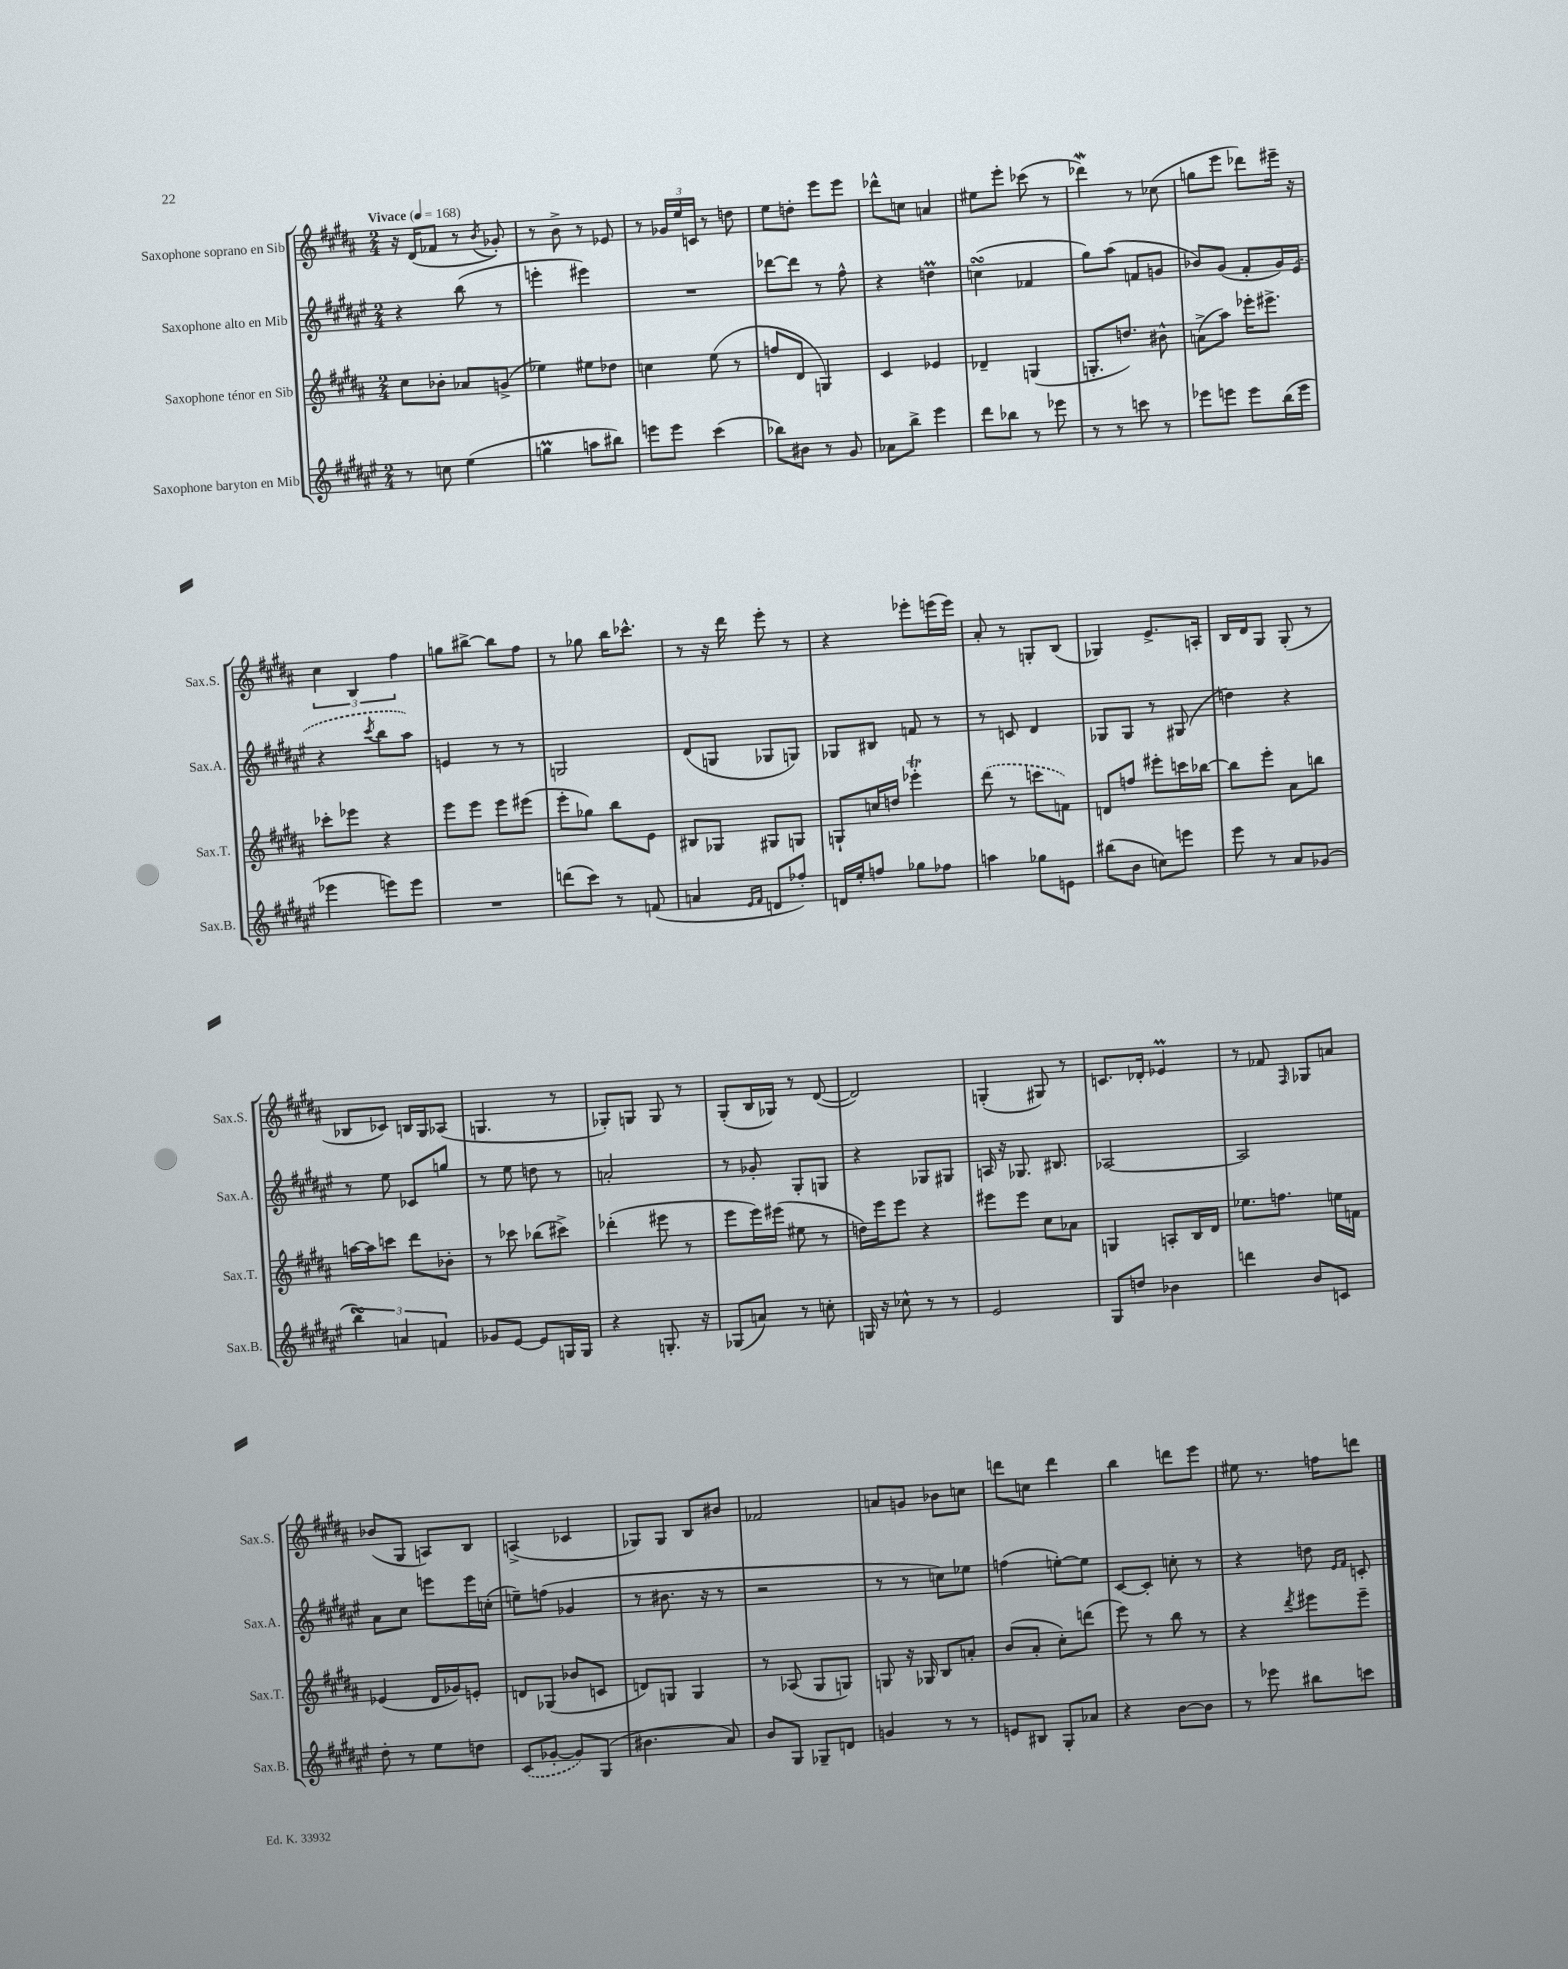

**kern	**kern	**kern	**kern
*staff4	*staff3	*staff2	*staff1
*clefG2	*clefG2	*clefG2	*clefG2
*k[f#c#g#d#a#e#]	*k[f#c#g#d#a#]	*k[f#c#g#d#a#e#]	*k[f#c#g#d#a#]
*M2/4	*M2/4	*M2/4	*M2/4
*MM168	*MM168	*MM168	*MM168
8r	8cc#	4r	16r
.	.	.	(16d#
8cc	8b-'	.	8f-
(4ee#	8a-	(8bb	8r
.	.	.	8qb
.	(8g^	8r	8g-')
=	=	=	=
4gg	4ee-)	4eee'	8r
.	.	.	8b^
8aa	8ee#	4eee#)	8r
8bb#)	8dd-	.	8e-
=	=	=	=
8eee	4cc	2r	8r
8eee	.	.	24g-
.	.	.	24ee
.	.	.	24c
(4ccc#	(8ee	.	8r
.	8r	.	8dd
=	=	=	=
8bb-)	8ff	[8ddd-	8ee
8b#	8d#	8ddd-]	8dd'
8r	4G)	8r	8eee
8g#	.	8ff#^^	8eee
=	=	=	=
8a-	4c#	4r	8ddd-^^
8bb^	.	.	8cc
4eee#	4e-	4dd	4a
=	=	=	=
8ddd#	4d-~	(4cc	8ee#
8bb-	.	.	8eee'
8r	(4G	4f-	(8ccc-
8eee-	.	.	8r
=	=	=	=
8r	8.G'	8gg#)	4ddd-)
8r	.	(8aa#	.
.	8.dd)	.	.
8ccc	.	8f	8r
8r	8b#^^	8g	(8cc-
=	=	=	=
8eee-	(8a^	8b-)	8gg
8eee	8aa#)	(8g#	8eee
8eee	16eee-'	8f#'	8ddd-)
.	8.eee#^	.	.
(16bb	.	16g#)	16eee#~
16eee	.	(16e#	16r
=	=	=	=
4eee-	8ccc-'	4r	6cc#
.	8eee-	.	.
.	.	.	6B
.	.	8qccc#	.
8eee)	4r	8bb	.
.	.	.	6ff#
8eee	.	8aa#)	.
=	=	=	=
2r	8eee	4e	8gg
.	8eee	.	[8bb#^
.	8eee	8r	8bb#]
.	(8eee#	8r	8ff#
=	=	=	=
(8ddd	8eee'	2G	8r
8ccc#)	8gg-)	.	8gg-
8r	8bb	.	16bb
.	.	.	8.ccc-^^
(8f	8e	.	.
=	=	=	=
4a	8B#	(8d#	8r
.	8G-	8G	16r
.	.	.	16ddd#
16qqe#	.	.	.
16qqf#	.	.	.
8d	8G#	8G-	8eee'
8ff-')	8G	8G)	8r
=	=	=	=
16d	8G`	8G-	4r
16ee#'	.	.	.
8ff	16cc	8B#	.
.	16dd	.	.
8gg-	4eee-'	8f	8eee-'
8ff-	.	8r	(16eee
.	.	.	16eee)
=	=	=	=
4aa	(8ddd#	8r	8a#'
.	8r	8c	8r
8gg-	8ccc	4d#	8G'
8e	8f)	.	(8B
=	=	=	=
(8bb#	8d	8G-	4G-)
8b	8ff	8G-	.
8cc)	8eee#'	8r	8.e^
8eee	16ccc	(8G#	.
.	[16bb-	.	16A'
=	=	=	=
8eee#	8bb-]	4dd)	16B
.	.	.	16d#
8r	8eee'	.	8G#
8a#	8a#	4r	(8G#'
(8g-	8bb	.	8r
=	=	=	=
6bb)	[16aa	8r	8B-
.	16aa]	.	.
.	8ccc	8ee#	8c-)
6a	.	.	.
.	8ddd#	8c-	16B
.	.	.	16G#
6f	.	.	.
.	8b-'	8gg	(8A-
=	=	=	=
8g-	8r	8r	4.G
[8e#	8ccc-	8ee#	.
8e#]	(8bb-	8dd	.
16G	8ccc#^)	8r	8r
16G	.	.	.
=	=	=	=
4r	(4ddd-'	2a'	8G-')
.	.	.	8G
8.G'	8eee#	.	8G
.	8r	.	8r
16r	.	.	.
=	=	=	=
(8G-	8eee	8r	(8G#'
8a)	16eee)	8g-'	16B
.	(16eee#	.	16G-)
8r	8ee#	8G#'	8r
8cc'	8r	8G	([8d#
=	=	=	=
16G	16dd)	4r	2d#])
16r	16eee	.	.
8cc-^^	8eee	.	.
8r	4r	8G-	.
8r	.	8G#	.
=	=	=	=
2e#	8eee#	16A	(4G'
.	.	16r	.
.	8eee#	8.G-	.
.	8cc#	.	8G#)
.	.	8.B#	.
.	8a-	.	8r
=	=	=	=
8G#	4G	[2A-	8.c
8dd	.	.	.
.	.	.	16d-'
4b-	8A'	.	4e-
.	16B	.	.
.	16d#	.	.
=	=	=	=
4ddd	8.ee-	2A-]	8r
.	.	.	8f-
.	8.ff	.	.
.	.	.	16qqF#
8b	.	.	8G-
8c	16ee	.	8a
.	16f	.	.
=	=	=	=
8dd#'	(4e-	8a#	(8b-
8r	.	8cc#	8G#
8ee#	16d#	8eee	8A)
.	16g-)	.	.
8dd	8e'	16eee	8B
.	.	(16cc'	.
=	=	=	=
(8c#	8d	8ee~)	(4A^
[8g-'	(8G-	(8ff	.
8g-])	8b-	4g-	4c-
(8G#	8c	.	.
=	=	=	=
4.b#	8d)	8r	8G-)
.	8G	8.b#	8G-
.	4G	.	8B
.	.	16r	.
8a#)	.	8r	8b#
=	=	=	=
8b	8r	2r	2f-
8G#	(8A-	.	.
8G-~	8G#	.	.
8d	8G)	.	.
=	=	=	=
4g	8G	8r	8a
.	16r	8r	8g
.	16G-	.	.
8r	8B	8cc)	8b-
8r	8a'	8ee-	8cc
=	=	=	=
8e	(8b	(4ff	8ddd
8B#	8a#'	.	8cc
8G#'	8cc#')	[8ee')	4ddd
8a-	(8ddd	8ee]	.
=	=	=	=
4r	8eee)	[8c#	4bb
.	8r	8c#']	.
[8b	8bb	8cc'	8ddd
8b]	8r	8r	8eee
=	=	=	=
8r	4r	4r	8ee#
8eee-	.	.	8.r
.	8qddd#	.	.
8bb#	8eee#	8dd	.
.	.	.	16ff
.	.	16qqe#	.
.	.	16qqf#	.
8ccc	8eee#~	8c'	8ddd
==	==	==	==
*-	*-	*-	*-
